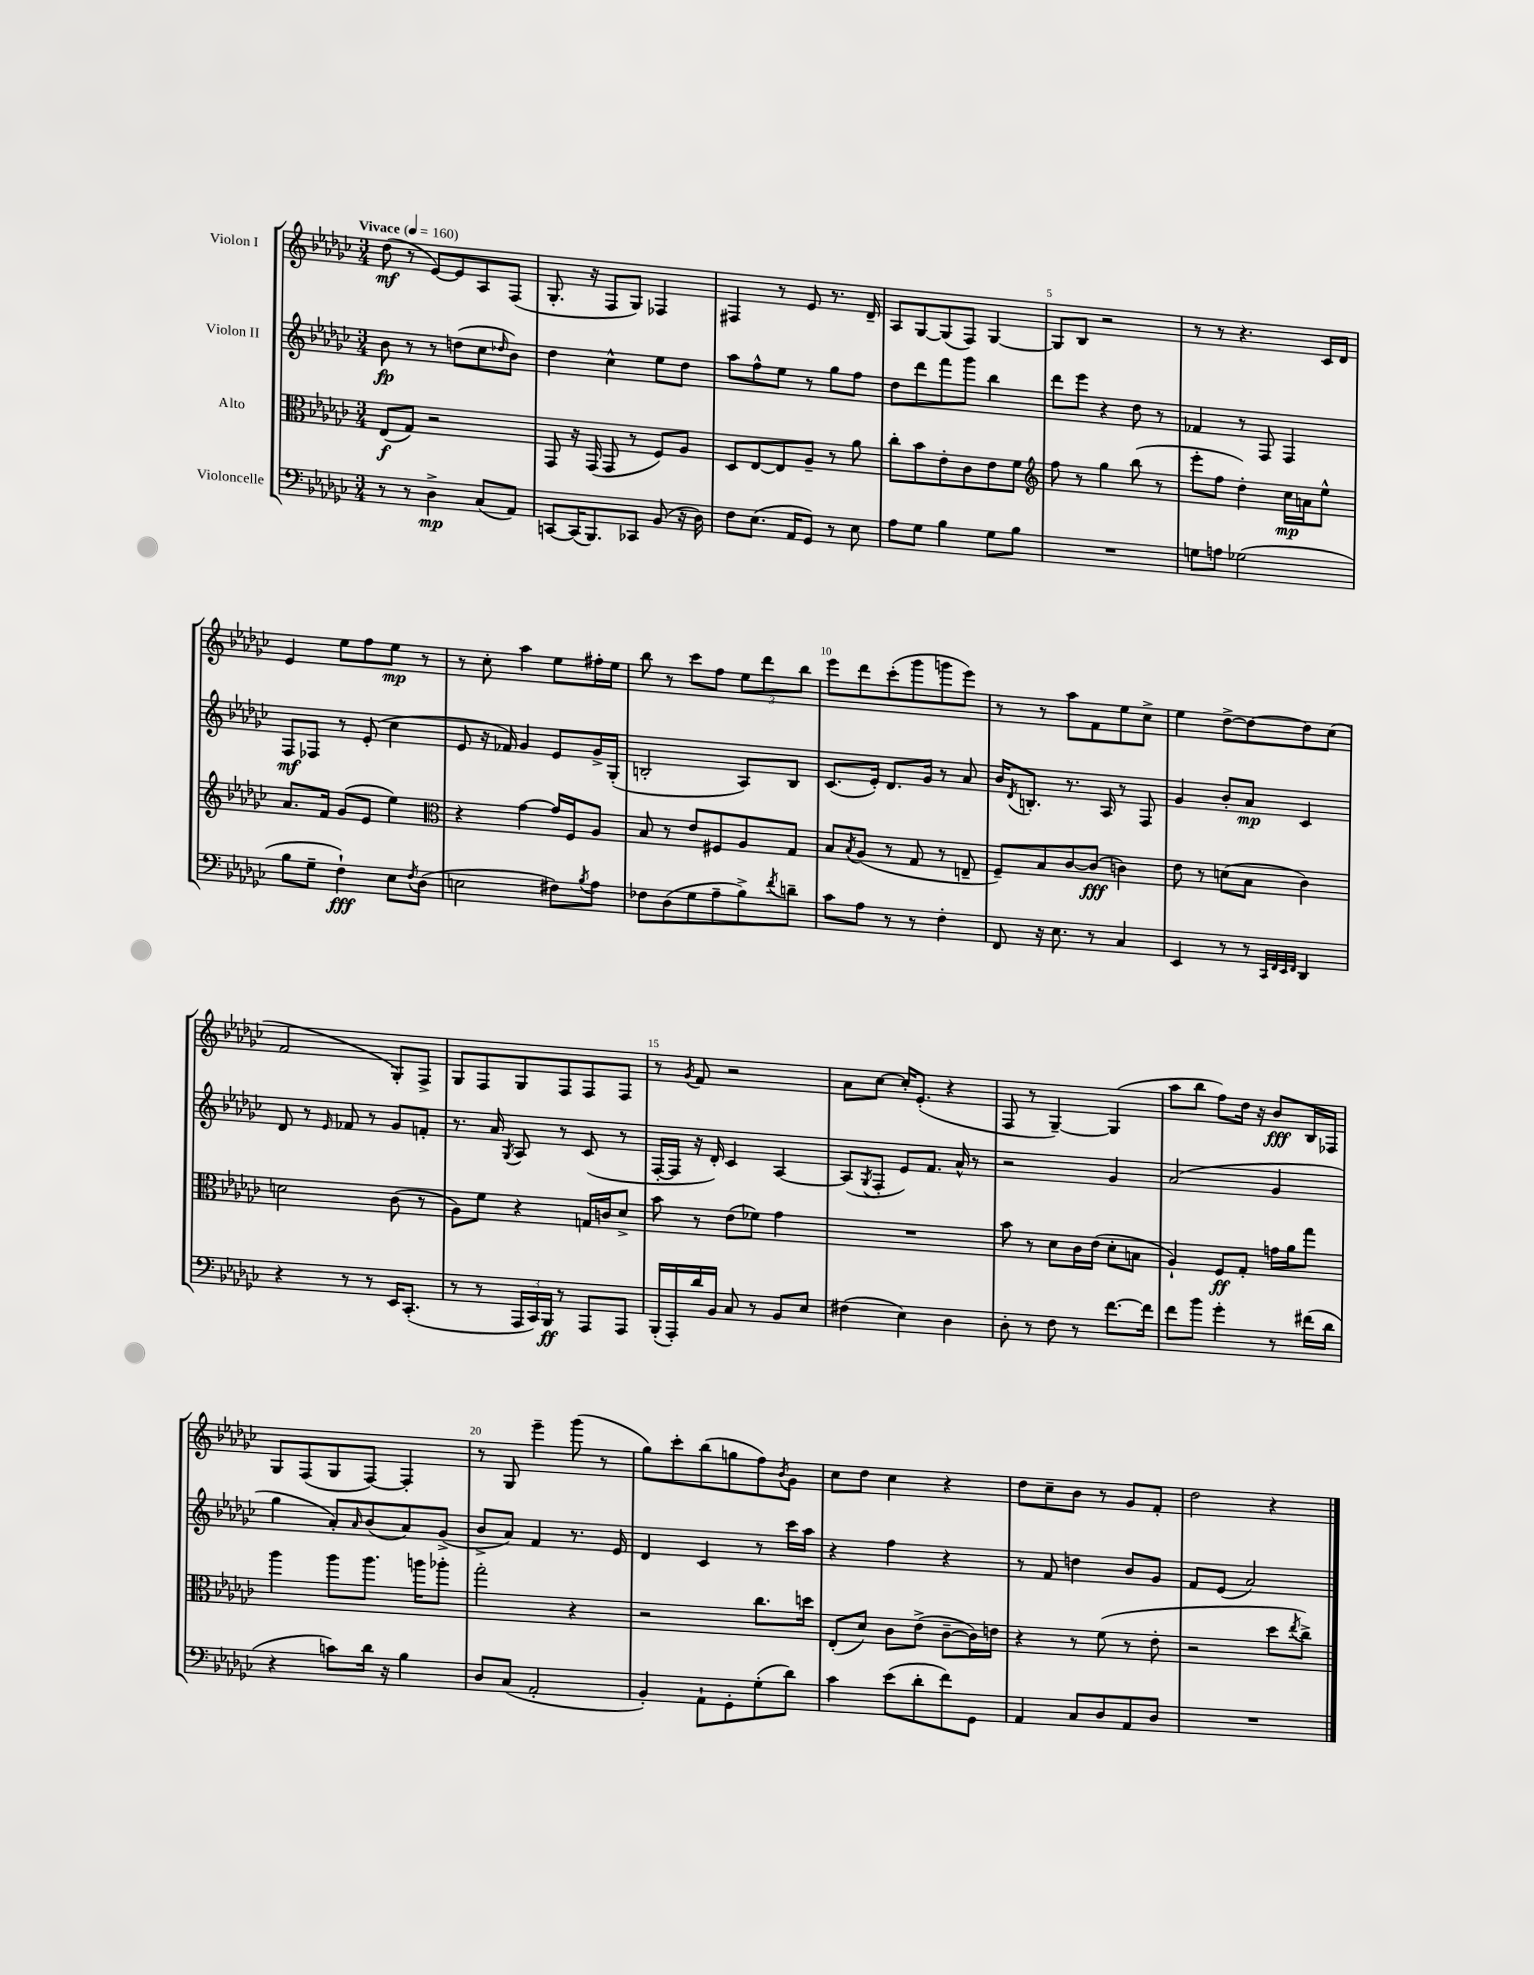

**kern	**dynam	**kern	**dynam	**kern	**dynam	**kern	**dynam
*part4	*part4	*part3	*part3	*part2	*part2	*part1	*part1
*staff4	*staff4	*staff3	*staff3	*staff2	*staff2	*staff1	*staff1
*I"Violoncelle	*	*I"Alto	*	*I"Violon II	*	*I"Violon I	*
*clefF4	*	*clefC3	*	*clefG2	*	*clefG2	*
*k[b-e-a-d-g-c-]	*	*k[b-e-a-d-g-c-]	*	*k[b-e-a-d-g-c-]	*	*k[b-e-a-d-g-c-]	*
*M3/4	*	*M3/4	*	*M3/4	*	*M3/4	*
*MM160	*	*MM160	*	*MM160	*	*MM160	*
=1	=1	=1	=1	=1	=1	=1	=1
!	!	!	!	!	!	!LO:TX:a:B:t=Vivace	!
8r	.	(8E-/L	f	8b-\	fp	(8dd-\	mf
8r	.	8G-/J)	.	8r	.	8r	.
4D-^\	mp	2r	.	8r	.	[8e-/L)	.
.	.	.	.	(8ddn\L	.	8e-/]	.
(8C-/L	.	.	.	8cc-\	.	8A-/	.
.	.	.	.	16qqdd-X/	.	.	.
8AA-/J)	.	.	.	8b-\J)	.	(8F/J	.
=2	=2	=2	=2	=2	=2	=2	=2
[8CCn/L	.	8GG-/	.	4dd-\	.	8.G-'/	.
(16CC/K]	.	16r	.	.	.	.	.
8.BBB-/)	.	(16GG-/	.	.	.	16r	.
.	.	8GG-/	.	4cc-^^\	.	8F/L	.
8CC-X/J	.	8r	.	.	.	8G-/J)	.
(8BB-/	.	8F/L)	.	8ee-\L	.	4F-X/	.
16r	.	8A-/J	.	8dd-\J	.	.	.
16D-\)	.	.	.	.	.	.	.
=3	=3	=3	=3	=3	=3	=3	=3
8F\L	.	8D-/L	.	8aa-\L	.	4F#X/	.
(8.E-\J	.	[8E-/	.	8ff^^\	.	.	.
.	.	8E-/]	.	8ee-\J	.	8r	.
16AA-/KL	.	.	.	.	.	.	.
8GG-/J)	.	8A-~/J	.	8r	.	8e-/	.
8r	.	8r	.	8gg-\L	.	8.r	.
8E-\	.	8a-\	.	8ff\J	.	.	.
.	.	.	.	.	.	16d-~/	.
=4	=4	=4	=4	=4	=4	=4	=4
8A-\L	.	8cc-'\L	.	8dd-\L	.	8A-/L	.
8G-\J	.	8b-\	.	8ddd-\	.	[8G-/	.
4B-\	.	8e-'\	.	8fff\	.	(8G-/]	.
.	.	8c-\	.	8ggg-\J	.	8F/J)	.
8G-\L	.	8e-\	.	4bb-\	.	[4G-/	.
8B-\J	.	8f\J	.	.	.	.	.
=5	=5	=5	=5	=5	=5	=5	=5
*	*	*clefG2	*	*	*	*	*
2.r	.	8ff\	.	8ddd-\L	.	8G-/L]	.
.	.	8r	.	8eee-\J	.	8B-/J	.
.	.	4gg-\	.	4r	.	2r	.
.	.	(8bb-\	.	8dd-\	.	.	.
.	.	8r	.	8r	.	.	.
=6	=6	=6	=6	=6	=6	=6	=6
8Gn\L	.	8eee-'\L	.	4f-X/	.	8r	.
8An\J	.	8ff\J	.	.	.	8r	.
(2G-X\	.	4dd-'\)	.	8r	.	4.r	.
.	.	.	.	8F/	.	.	.
.	.	16cc-\LL	mp	4F/	.	.	.
.	.	16an\J	.	.	.	.	.
.	.	8ee-^^\J	.	.	.	16c-/LL	.
.	.	.	.	.	.	16d-/JJ	.
!!LO:LB:g=z
=7	=7	=7	=7	=7	=7	=7	=7
8B-\L	.	8.a-/L	.	8F/L	mf	4e-/	.
8G-~\J	.	.	.	8F-X/J	.	.	.
.	.	16f/Jk	.	.	.	.	.
4F`\)	fff	(8g-/L	.	8r	.	8ee-\L	.
.	.	8e-/J	.	(8e-'/	.	8ff\	.
8E-\L	.	4ee-\)	.	4cc-\	.	8ee-\J	mp
8qF/	.	.	.	.	.	.	.
(8D-\J	.	.	.	.	.	8r	.
=8	=8	=8	=8	=8	=8	=8	=8
*	*	*clefC3	*	*	*	*	*
2En\	.	4r	.	8e-/	.	8r	.
.	.	.	.	16r	.	8cc-'\	.
.	.	.	.	16f-X/)	.	.	.
.	.	[4g-\	.	4g-/	.	4aa-\	.
8F#X\L)	.	16g-/LL]	.	8e-/L	.	8ee-\L	.
.	.	16F/J	.	.	.	.	.
8qB-/	.	.	.	.	.	.	.
8A-\J	.	8A-/J	.	16g-^/L	.	16ff#X'\L	.
.	.	.	.	(16G-'/JJ	.	16ee-\JJ	.
=9	=9	=9	=9	=9	=9	=9	=9
8F-X\L	.	8B-/	.	2Bn'/	.	8bb-\	.
(8D-\	.	8r	.	.	.	8r	.
8G-\	.	8e-/L	.	.	.	8ccc-\L	.
8A-~\	.	8F#X/	.	.	.	8ff\J	.
8B-^\)	.	8A-/	.	8A-/L)	.	12ee-\L	.
.	.	.	.	.	.	12ddd-\	.
8qf/	.	.	.	.	.	.	.
8dn~\J	.	8G-/J	.	8B/J	.	.	.
.	.	.	.	.	.	12bb-\J	.
=10	=10	=10	=10	=10	=10	=10	=10
8c-\L	.	8B-/L	.	(8.c-/L	.	8eee-\L	.
.	.	8qB-/	.	.	.	.	.
8A-\J	.	(8A-/J	.	.	.	8ddd-\	.
.	.	.	.	16e-'/Jk)	.	.	.
8r	.	8r	.	8.d-/L	.	(8ccc-'\	.
8r	.	8G-/	.	.	.	8ggg-\	.
.	.	.	.	16g-/Jk	.	.	.
4F'\	.	8r	.	8r	.	8gggn\	.
.	.	8En~/	.	8a-/	.	8eee-\J)	.
=11	=11	=11	=11	=11	=11	=11	=11
8FF/	.	8F~/L)	.	16b-/KL	.	8r	.
.	.	.	.	8qd-/	.	.	.
.	.	.	.	8.Bn'/J	.	.	.
16r	.	8B-/	.	.	.	8r	.
8.E-\	.	.	.	.	.	.	.
.	.	[8c-/	.	8.r	.	8aa-\L	.
8r	.	(8c-/J]	fff	.	.	8f\	.
.	.	.	.	16A-/	.	.	.
4C-/	.	4cn\)	.	8r	.	8ee-\	.
.	.	.	.	8F/	.	8cc-^\J	.
=12	=12	=12	=12	=12	=12	=12	=12
4EE-/	.	8e-\	.	4g-/	.	4ee-\	.
.	.	8r	.	.	.	.	.
8r	.	(8dn\L	.	8b-'/L	.	[8dd-^\L	.
8r	.	8B-\J	.	8a-/J	mp	8dd-\_	.
32qqCC-/LLL	.	.	.	.	.	.	.
32qqFF/	.	.	.	.	.	.	.
32qqEE-/	.	.	.	.	.	.	.
32qqFF/JJJ	.	.	.	.	.	.	.
4DD-/	.	4c-\)	.	4c-/	.	8dd-\]	.
.	.	.	.	.	.	(8cc-\J	.
!!LO:LB:g=z
=13	=13	=13	=13	=13	=13	=13	=13
4r	.	2dn\	.	8d-/	.	2f/	.
.	.	.	.	8r	.	.	.
.	.	.	.	16qqe-/	.	.	.
8r	.	.	.	8f-X/	.	.	.
8r	.	.	.	8r	.	.	.
16EE-/KL	.	(8c-\	.	8g-/L	.	8G-'/L)	.
(8.CC-'/J	.	.	.	.	.	.	.
.	.	8r	.	8fn'/J	.	8F^/J	.
=14	=14	=14	=14	=14	=14	=14	=14
8r	.	8A-\L)	.	8.r	.	8G-/L	.
8r	.	8f\J	.	.	.	8F/	.
.	.	.	.	16a-/	.	.	.
.	.	.	.	8qG-/	.	.	.
24AAA-/LL	.	4r	.	8A-/	.	8G-/	.
24CC-/)	.	.	.	.	.	.	.
24BBB-/JJ	ff	.	.	.	.	.	.
8r	.	.	.	8r	.	8F/	.
8AAA-/L	.	16Gn/LL	.	(8c-/	.	8F/	.
.	.	16cn/J	.	.	.	.	.
8AAA-/J	.	8d-^/J	.	8r	.	8F/J	.
=15	=15	=15	=15	=15	=15	=15	=15
(16BBB-'/LL	.	8b-\	.	[16F'/LL	.	8r	.
16AAA-'/)	.	.	.	16F/JJ]	.	.	.
.	.	.	.	.	.	8qg-/	.
16d-/	.	8r	.	16r	.	8f/	.
16BB-/JJ	.	.	.	16d-'/)	.	.	.
8C-/	.	(8e-\L	.	4c-/	.	2r	.
8r	.	8f-X\J)	.	.	.	.	.
8BB-/L	.	4g-\	.	[4A-/	.	.	.
8E-/J	.	.	.	.	.	.	.
=16	=16	=16	=16	=16	=16	=16	=16
(4F#X\	.	2.r	.	(8A-/L]	.	8a-\L	.
.	.	.	.	8qG-/	.	.	.
.	.	.	.	8F'/J	.	[8cc-\J	.
4E-\)	.	.	.	8e-/L)	.	16cc-'/KL]	.
.	.	.	.	.	.	(8.e-'/J	.
.	.	.	.	8.f/J	.	.	.
4D-\	.	.	.	.	.	4r	.
.	.	.	.	16a-^^/	.	.	.
.	.	.	.	8r	.	.	.
=17	=17	=17	=17	=17	=17	=17	=17
8D-'\	.	8b-\	.	2r	.	8F/	.
8r	.	8r	.	.	.	8r	.
8F\	.	8d-\L	.	.	.	[4G-~/)	.
8r	.	16c-\L	.	.	.	.	.
.	.	(16e-\JJ	.	.	.	.	.
[8.f\L	.	8d-'\L	.	4g-/	.	(4G-/]	.
.	.	8Bn\J	.	.	.	.	.
16f\Jk]	.	.	.	.	.	.	.
=18	=18	=18	=18	=18	=18	=18	=18
8f\L	.	4A-`/)	.	(2a-/	.	8aa-\L	.
8b-\J	.	.	.	.	.	8bb-\J	.
4g-'\	.	8F/L	ff	.	.	8ff\L)	.
.	.	8G-'/J	.	.	.	16dd-\Jk	.
.	.	.	.	.	.	16r	.
8r	.	16gn\LL	.	4g-/	.	8b-/L	fff
.	.	16a-\J	.	.	.	.	.
(16f#X\LL	.	8gg-\J	.	.	.	16B-/L	.
16d-\JJ	.	.	.	.	.	16F-X/JJ	.
!!LO:LB:g=z
=19	=19	=19	=19	=19	=19	=19	=19
4r	.	4aa-\	.	4gg-\	.	8G-/L	.
.	.	.	.	.	.	(8F/	.
8cn\L)	.	8aa-\L	.	8a-'/L)	.	8G-/	.
.	.	.	.	16qqa-/	.	.	.
16d-\Jk	.	8.aa-\J	.	(8b-/	.	[8F/J)	.
16r	.	.	.	.	.	.	.
4B-\	.	.	.	8a-/)	.	4F'/]	.
.	.	16aan\KL	.	.	.	.	.
.	.	8aa-X'\J	.	(8g-^/J	.	.	.
=20	=20	=20	=20	=20	=20	=20	=20
8D-/L	.	2gg-'\	.	8b-^/L	.	8r	.
(8C-/J	.	.	.	8a-/J)	.	8G-/	.
2AA-'/	.	.	.	4f/	.	4eee-~\	.
.	.	4r	.	8.r	.	(8ggg-\	.
.	.	.	.	.	.	8r	.
.	.	.	.	16e-/	.	.	.
=21	=21	=21	=21	=21	=21	=21	=21
4BB-'/)	.	2r	.	4d-/	.	8gg-\L)	.
.	.	.	.	.	.	8ccc-'\	.
8AA-`\L	.	.	.	4c-/	.	(8bb-\	.
8GG-'\	.	.	.	.	.	8ggn\	.
(8G-'\	.	8.cc-\L	.	8r	.	8ff\)	.
.	.	.	.	.	.	8qb-/	.
8d-\J)	.	.	.	16ccc-\LL	.	8g-\J	.
.	.	16ddn\Jk	.	16aa-\JJ	.	.	.
=22	=22	=22	=22	=22	=22	=22	=22
4c-\	.	(8E-'/L	.	4r	.	8cc-\L	.
.	.	8d-/J)	.	.	.	8dd-\J	.
(8e-\L	.	8c-\L	.	4ff\	.	4cc-\	.
8d-'\	.	(8e-^\J	.	.	.	.	.
8f\)	.	[8c-~\L	.	4r	.	4r	.
8GG-\J	.	16c-\L])	.	.	.	.	.
.	.	16en\JJ	.	.	.	.	.
=23	=23	=23	=23	=23	=23	=23	=23
4AA-/	.	4r	.	8r	.	8dd-\L	.
.	.	.	.	8f/	.	8cc-~\	.
8C-/L	.	8r	.	4ddn\	.	8b-\J	.
8D-/	.	(8f\	.	.	.	8r	.
8AA-/	.	8r	.	8b-/L	.	8g-/L	.
8D-/J	.	8e-'\	.	8g-/J	.	8f'/J	.
=24	=24	=24	=24	=24	=24	=24	=24
2.r	.	2r	.	8f/L	.	2dd-\	.
.	.	.	.	(8e-/J	.	.	.
.	.	.	.	2a-/)	.	.	.
.	.	8dd-\L	.	.	.	4r	.
.	.	8qee-/	.	.	.	.	.
.	.	8cc-^\J)	.	.	.	.	.
==	==	==	==	==	==	==	==
*-	*-	*-	*-	*-	*-	*-	*-
